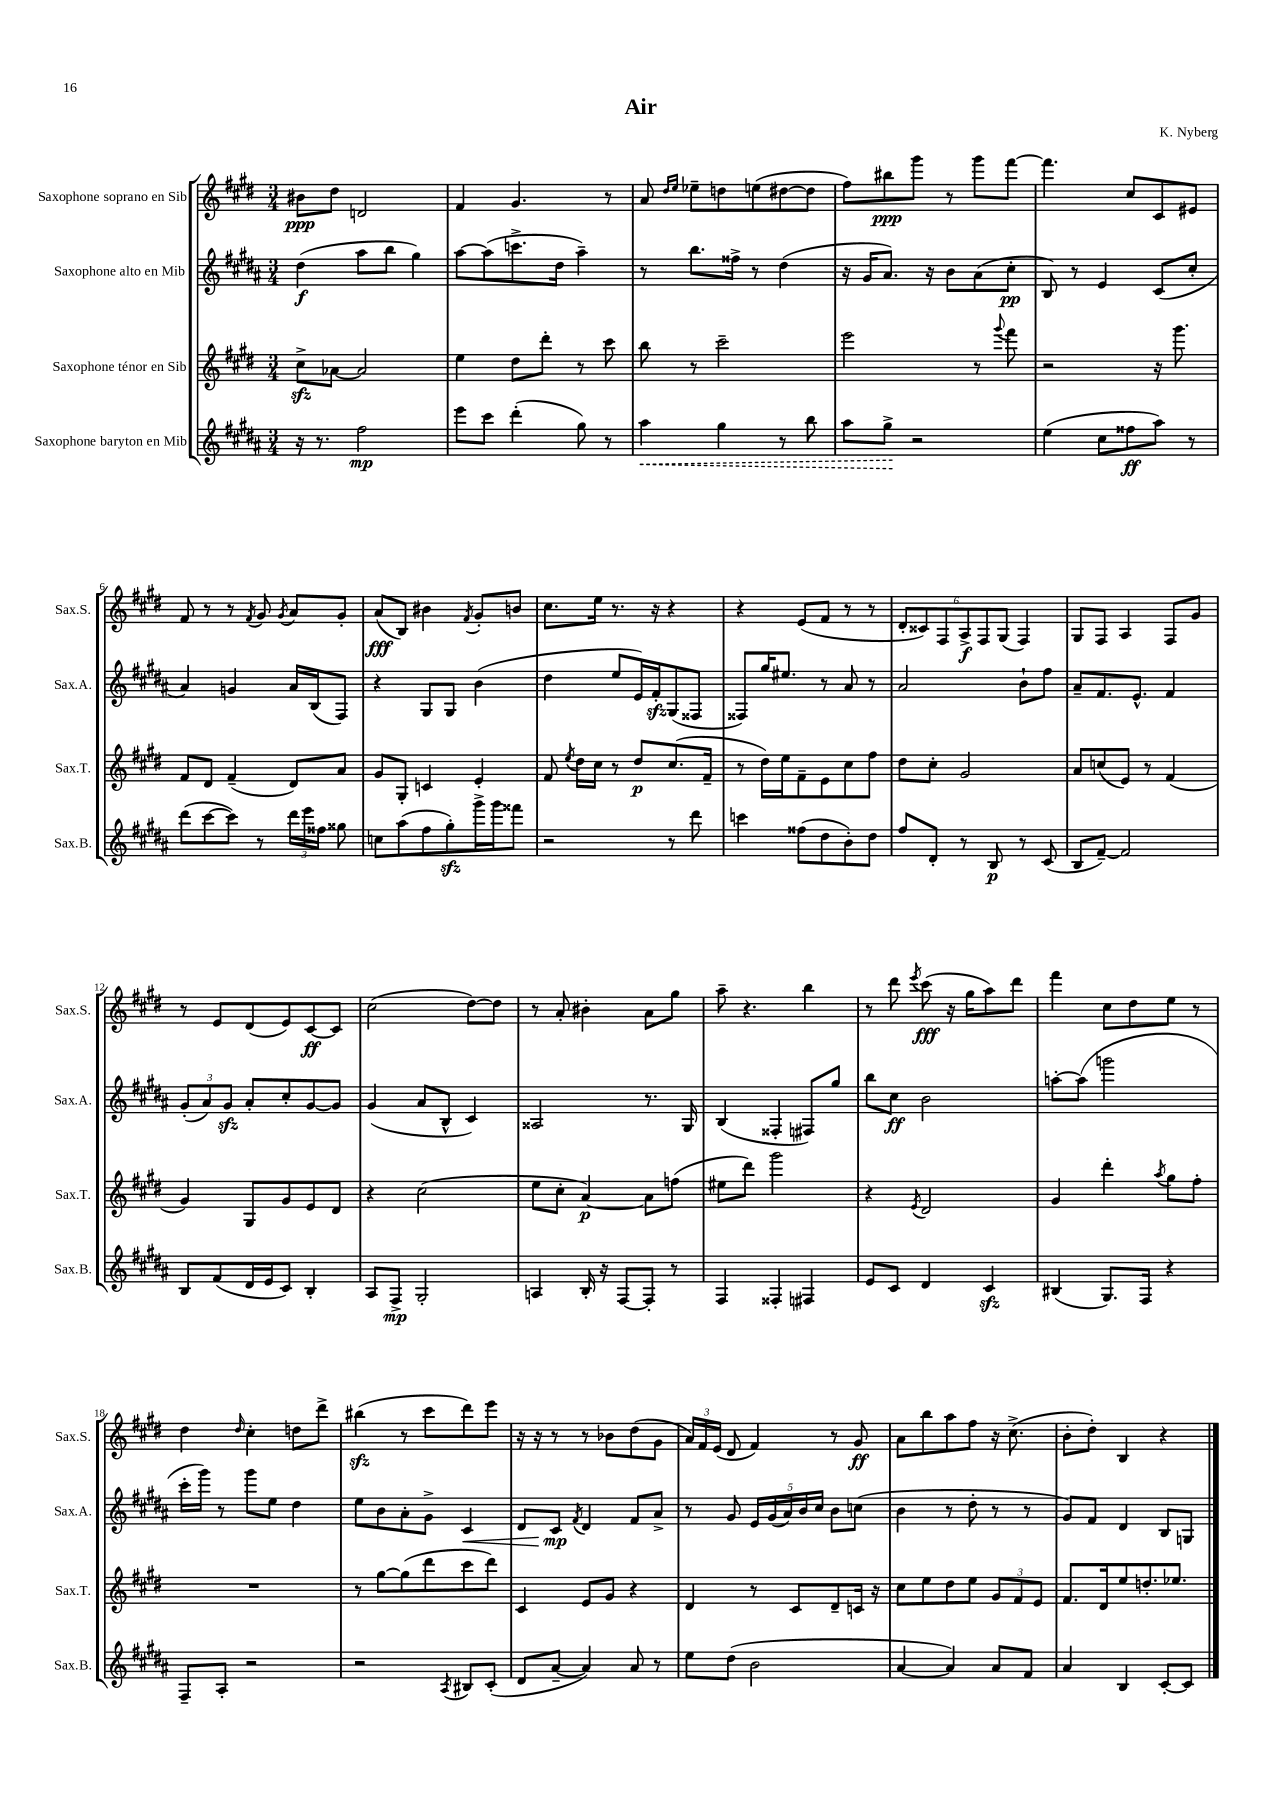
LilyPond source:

\header { title = "Air" composer = "K. Nyberg" }
<<
\new StaffGroup <<
\new Staff = "s0" \with { instrumentName = "Saxophone soprano en Sib" shortInstrumentName = "Sax.S." } {
    \clef treble \key e \major \numericTimeSignature \time 3/4
    \autoBeamOff bis'8[\ppp dis''8] d'2 |
    fis'4 gis'4. r8 |
    a'8 \grace { dis''16[ e''16] } ees''8[-- d''8 e''8( dis''8~ dis''8] |
    fis''8[) bis''8\ppp gis'''8] r8 gis'''8[ fis'''8]~ |
    fis'''4. cis''8[ cis'8 eis'8] |
    fis'8 r8 r8 \acciaccatura { fis'8 } gis'8 \acciaccatura { gis'8 } a'8[ gis'8]-. |
    a'8[\fff( b8]) bis'4 \acciaccatura { fis'8 } gis'8[-. b'8] |
    cis''8.[ e''16] r8. r16 r4 |
    r4 e'8[( fis'8] r8 r8 |
    \tuplet 6/4 { dis'8[-. cisis'8) fis8 a8->\f fis8 gis8]( } fis4) |
    gis8[ fis8] a4 fis8[ gis'8] |
    r8 e'8[ dis'8( e'8) cis'8~\ff cis'8] |
    cis''2( dis''8[~) dis''8] |
    r8 a'8-. bis'4-. a'8[ gis''8] |
    a''8-- r4. b''4 |
    r8 dis'''8 \acciaccatura { e'''8 } cis'''8\fff( r16 gis''16[ a''8) dis'''8] |
    fis'''4 cis''8[ dis''8 e''8] r8 |
    dis''4 \grace { dis''16 } cis''4-. d''8[ dis'''8]-> |
    bis''4\sfz( r8 cis'''8[ dis'''8) e'''8] |
    r16 r16 r8 r8 bes'8[ dis''8( gis'8] |
    \tuplet 3/2 { a'16[) fis'16 e'16]( } dis'8 fis'4) r8 gis'8\ff |
    a'8[ b''8 a''8 fis''8] r16 cis''8.->( |
    b'8[-. dis''8]-.) b4 r4 \bar "|." |
}
\new Staff = "s1" \with { instrumentName = "Saxophone alto en Mib" shortInstrumentName = "Sax.A." } {
    \clef treble \key b \major \numericTimeSignature \time 3/4
    \autoBeamOff dis''4\f( ais''8[ b''8] gis''4) |
    ais''8[~ ais''8( c'''8.-> dis''16] ais''4--) |
    r8 b''8.[ fisis''16]-> r8 dis''4( |
    r16 gis'16[ ais'8.]) r16 b'8[ ais'8( cis''8]-.\pp |
    b8) r8 e'4 cis'8[( cis''8]-. |
    ais'4) g'4 ais'16[ b16( fis8]) |
    r4 gis8[ gis8] b'4( |
    dis''4 e''8[ e'16) fis'16-.\sfz gis8( fisis8] |
    fisis8[) gis''16 eis''8.] r8 ais'8 r8 |
    ais'2 b'8[-! fis''8] |
    ais'8[-- fis'8. e'8.]-^ fis'4 |
    \tuplet 3/2 { gis'8[-.( ais'8) gis'8]\sfz } ais'8[-. cis''8-. gis'8~ gis'8] |
    gis'4( ais'8[ b8]-^ cis'4) |
    aisis2 r8. gis16 |
    b4( fisis4-. fis8[) gis''8] |
    b''8[ cis''8]\ff b'2 |
    a''8[~-. a''8]( g'''2 |
    cis'''16[-. gis'''16]) r8 gis'''8[ e''8] dis''4 |
    e''8[ b'8 ais'8-. gis'8]-> cis'4\< |
    dis'8[ cis'8]\mp\! \acciaccatura { fis'8 } dis'4 fis'8[ ais'8]-> |
    r8 gis'8 \tuplet 5/4 { e'16[ gis'16( ais'16) b'16 cis''16] } b'8[ c''8]( |
    b'4 r8 dis''8-. r8 r8 |
    gis'8[) fis'8] dis'4 b8[ g8] \bar "|." |
}
\new Staff = "s2" \with { instrumentName = "Saxophone ténor en Sib" shortInstrumentName = "Sax.T." } {
    \clef treble \key e \major \numericTimeSignature \time 3/4
    \autoBeamOff cis''8[->\sfz aes'8]~ aes'2 |
    e''4 dis''8[ dis'''8]-. r8 cis'''8 |
    b''8 r8 cis'''2-- |
    e'''2 r8 \appoggiatura { gis'''8 } fis'''8 |
    r2 r16 gis'''8. |
    fis'8[ dis'8] fis'4--( dis'8[) a'8] |
    gis'8[ gis8]-. c'4 e'4-. |
    fis'8 \acciaccatura { e''8 } dis''16[ cis''16] r8 dis''8[\p cis''8.( fis'16]-- |
    r8 dis''16[) e''16 fis'8-- e'8 cis''8 fis''8] |
    dis''8[ cis''8]-. gis'2 |
    a'8[ c''8( e'8]) r8 fis'4( |
    gis'4) gis8[ gis'8 e'8 dis'8] |
    r4 cis''2( |
    e''8[ cis''8]-. a'4~\p) a'8[ f''8]( |
    eis''8[ dis'''8]) gis'''2 |
    r4 \acciaccatura { e'8 } dis'2 |
    gis'4 dis'''4-. \acciaccatura { a''8 } gis''8[ fis''8]-. |
    R2. |
    r8 gis''8[~ gis''8( dis'''8 cis'''8 dis'''8]) |
    cis'4 e'8[ gis'8] r4 |
    dis'4 r8 cis'8[ dis'8-- c'16] r16 |
    cis''8[ e''8 dis''8 e''8] \tuplet 3/2 { gis'8[ fis'8 e'8] } |
    fis'8.[ dis'16 e''8 d''8.-. ees''8.] \bar "|." |
}
\new Staff = "s3" \with { instrumentName = "Saxophone baryton en Mib" shortInstrumentName = "Sax.B." } {
    \clef treble \key b \major \numericTimeSignature \time 3/4
    \autoBeamOff r16 r8. fis''2\mp |
    e'''8[ cis'''8] dis'''4-.( gis''8) r8 |
    \once \override Hairpin.style = #'dashed-line ais''4\< gis''4 r8 b''8 |
    ais''8[ gis''8]->\! r2 |
    e''4( cis''8[ fisis''8\ff ais''8]) r8 |
    dis'''8[( cis'''8~ cis'''8]) r8 \tuplet 3/2 { dis'''16[ e'''16 fisis''16] } gisis''8 |
    c''8[ ais''8( fis''8 gis''8-.\sfz) gis'''16-> gis'''16 fisis'''8] |
    r2 r8 dis'''8 |
    c'''4 fisis''8[( dis''8 b'8-.) dis''8] |
    fis''8[ dis'8]-. r8 b8\p r8 cis'8( |
    b8[ fis'8]~--) fis'2 |
    b8[ fis'8( dis'16 e'16 cis'8]) b4-. |
    ais8[ fis8]->\mp gis2-. |
    a4 b16-. r16 fis8[~ fis8]-. r8 |
    fis4 fisis4-. fis4 |
    e'8[ cis'8] dis'4 cis'4\sfz |
    bis4( gis8.[) fis16] r4 |
    fis8[-- ais8]-. r2 |
    r2 \acciaccatura { ais8 } bis8[ cis'8]-.( |
    dis'8[ ais'8]~-- ais'4) ais'8 r8 |
    e''8[ dis''8]( b'2 |
    ais'4~ ais'4) ais'8[ fis'8] |
    ais'4 b4 cis'8[~-. cis'8] \bar "|." |
}
>>
>>
